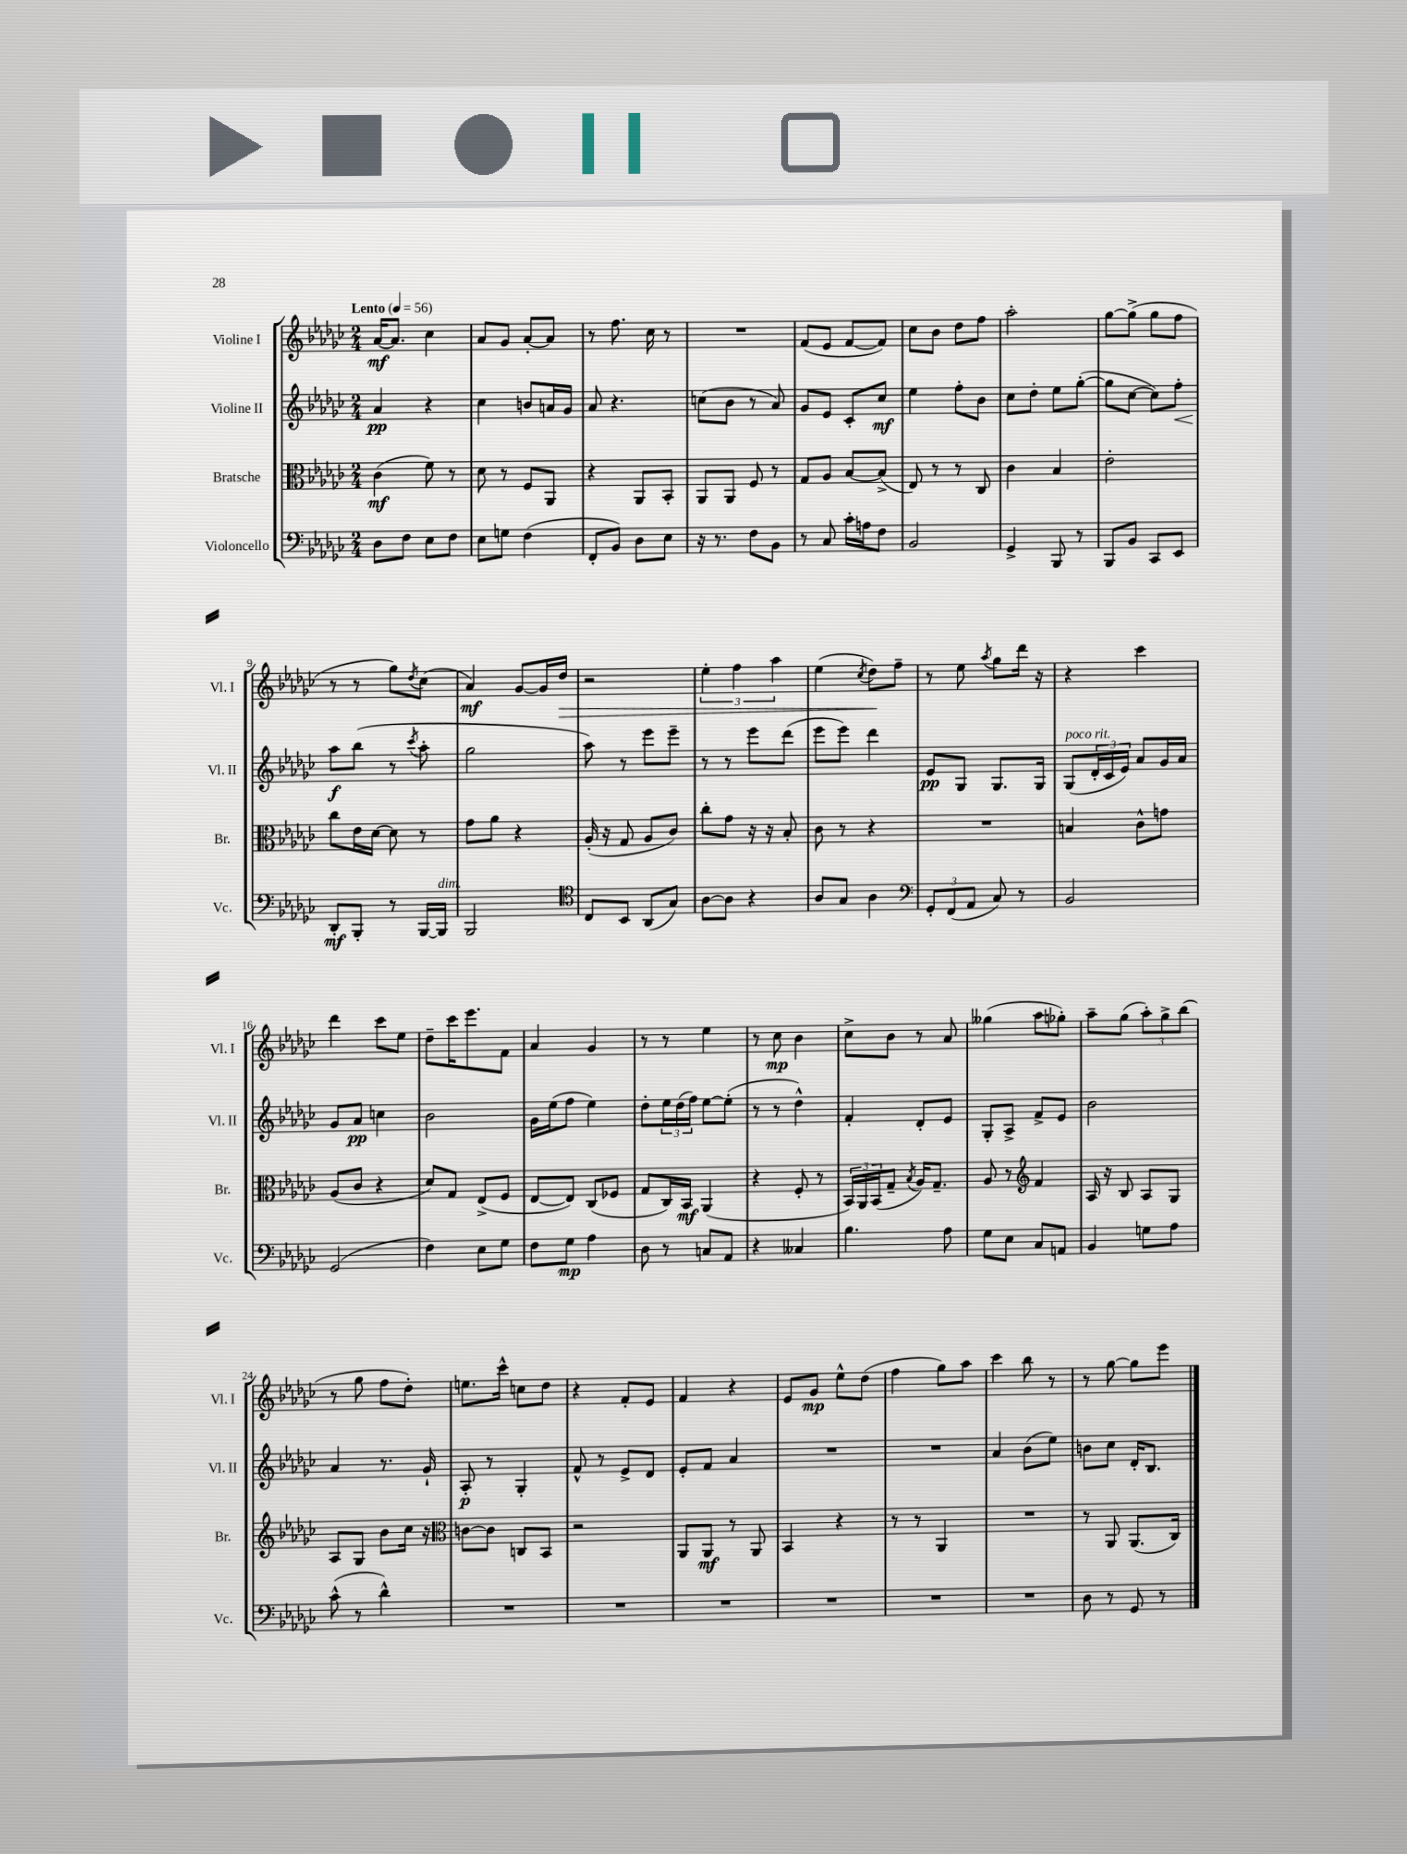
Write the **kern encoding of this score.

**kern	**kern	**kern	**kern
*staff4	*staff3	*staff2	*staff1
*clefF4	*clefC3	*clefG2	*clefG2
*k[b-e-a-d-g-c-]	*k[b-e-a-d-g-c-]	*k[b-e-a-d-g-c-]	*k[b-e-a-d-g-c-]
*M2/4	*M2/4	*M2/4	*M2/4
*MM56	*MM56	*MM56	*MM56
8D-	(4c-	4a-	[16a-
.	.	.	8.a-]
8F	.	.	.
8E-	8f)	4r	4cc-
8F	8r	.	.
=	=	=	=
8E-	8d-	4cc-	8a-
8G	8r	.	8g-
(4F	8F	8b	[8a-'
.	8AA-	16a	8a-]
.	.	16g-	.
=	=	=	=
8FF'	4r	8a-	8r
8BB-)	.	4.r	8.ff
8D-	8AA-	.	.
.	.	.	16cc-
8E-	8BB-'	.	8r
=	=	=	=
16r	8AA-	(8cc	2r
8.r	.	.	.
.	8AA-	8b-	.
8F	8F	8r	.
8BB-	8r	8a-)	.
=	=	=	=
8r	8G-	8g-	(8f
8C-	8A-	8e-	8e-
16c-'	[8B-	8c-'	[8f
16A	.	.	.
8F	(8B-^]	8cc-	8f])
=	=	=	=
2BB-	8E-)	4ee-	8cc-
.	8r	.	8b-
.	8r	8ff'	8dd-
.	8C-	8b-	8ff
=	=	=	=
4GG-^	4c-	8cc-	2aa-'
.	.	8dd-'	.
8BBB-	4B-	8ee-	.
8r	.	([8gg-'	.
=	=	=	=
8BBB-	2e-'	8gg-]	[8gg-
8BB-	.	[8cc-	(8gg-^]
8CC-	.	8cc-])	8gg-
8EE-	.	8ff'	8ff
=	=	=	=
8DD-'	8cc-	8aa-	8r
8BBB-'	16e-	(8bb-	8r
.	[16d-	.	.
8r	8d-]	8r	8gg-)
.	.	8qccc-	8qdd-
[16BBB-	8r	8aa-'	(8cc-
16BBB-]	.	.	.
=	=	=	=
2BBB-	8g-	2gg-	4a-)
.	8a-	.	.
.	4r	.	[8g-
.	.	.	16g-]
.	.	.	16dd-
=	=	=	=
*clefC4	*	*	*
8C-	(16A-'	8aa-)	2r
.	16r	.	.
8BB-	8G-	8r	.
(8AA-	8A-	8eee-	.
8G-)	8c-)	8eee-~	.
=	=	=	=
[8A-	8cc-'	8r	6ee-'
8A-]	8g-	8r	.
.	.	.	6ff
4r	16r	8eee-	.
.	16r	.	.
.	.	.	6aa-
.	8B-'	(8ddd-	.
=	=	=	=
8A-	8c-	8eee-	(4ee-
8G-	8r	8eee-)	.
.	.	.	8qcc-
4A-	4r	4ddd-	8dd-)
.	.	.	8ff~
=	=	=	=
*clefF4	*	*	*
12GG-'	2r	8e-	8r
(12FF	.	.	.
.	.	8G-	8ee-
12AA-	.	.	.
.	.	.	8qaa-
8C-)	.	8.G-	8gg-
8r	.	.	16ddd-
.	.	16G-	16r
=	=	=	=
2BB-	4B	(8G-	4r
.	.	24d-'	.
.	.	24c-	.
.	.	24e-)	.
.	8c-^^	8a-	4ccc-
.	8g	16g-	.
.	.	16a-	.
=	=	=	=
(2GG-	(8A-	8g-	4ddd-
.	8c-	8a-	.
.	4r	4cc	8ccc-
.	.	.	8ee-
=	=	=	=
4F)	8d-)	2b-	8dd-~
.	8G-	.	16ccc-
.	.	.	8.eee-
8E-	(8E-^	.	.
8G-	8F	.	8f
=	=	=	=
8F	[8E-	16g-	4a-
.	.	(16ee-	.
8G-	8E-])	8ff	.
4A-	(8C-	4ee-)	4g-
.	8F-	.	.
=	=	=	=
8D-	8G-	8dd-'	8r
8r	16C-)	24ee-	8r
.	.	(24dd-	.
.	16BB-	.	.
.	.	24ff)	.
8C	(4AA-	[8ee-	4ee-
8AA-	.	(8ee-']	.
=	=	=	=
4r	4r	8r	8r
.	.	8r	8cc-
4C--	8F'	4dd-^^)	4b-
.	8r	.	.
=	=	=	=
4.B-	24BB-)	4f'	8cc-^
.	24AA-	.	.
.	(24BB-	.	.
.	8G-~	.	8b-
.	8qB-	.	.
.	16A-)	8d-'	8r
.	8.G-~	.	.
8A-	.	8e-	8a-
=	=	=	=
8G-	8A-	8G-'	(4gg--
8E-	8r	8A-^	.
*	*clefG2	*	*
8C-	4f	8f^	8aa-
8AA	.	8e-	8gg-')
=	=	=	=
4BB-	16A-	2b-	8aa-~
.	16r	.	.
.	8B-	.	(8gg-
8G	8A-	.	12aa-')
.	.	.	12gg-^
8A-	8G-	.	.
.	.	.	(12bb-
=	=	=	=
(8c-^^	8A-	4a-	8r
8r	8G-	.	8gg-
4d-^^)	8b-	8.r	8ff
.	16cc-	.	8dd-')
.	16r	16g-`	.
=	=	=	=
*	*clefC3	*	*
2r	[8c	8A-'	8.ee
.	8c]	8r	.
.	.	.	16ccc-^^
.	8C	4G-'	8cc
.	8BB-	.	8dd-
=	=	=	=
2r	2r	8f^^	4r
.	.	8r	.
.	.	8e-^	8f'
.	.	8d-	8e-
=	=	=	=
2r	8AA-	8e-'	4f
.	8AA-	8f	.
.	8r	4a-	4r
.	8AA-	.	.
=	=	=	=
2r	4BB-	2r	8e-
.	.	.	8g-
.	4r	.	8ee-^^
.	.	.	(8dd-
=	=	=	=
2r	8r	2r	4ff
.	8r	.	.
.	4AA-	.	8gg-)
.	.	.	8aa-
=	=	=	=
2r	2r	4a-	4ccc-
.	.	(8b-	8bb-
.	.	8ee-)	8r
=	=	=	=
8D-	8r	8b	8r
8r	8AA-	8cc-	[8gg-
8GG-	(8.AA-	16d-'	8gg-]
.	.	8.B-	.
8r	.	.	8eee-
.	16C-)	.	.
==	==	==	==
*-	*-	*-	*-
